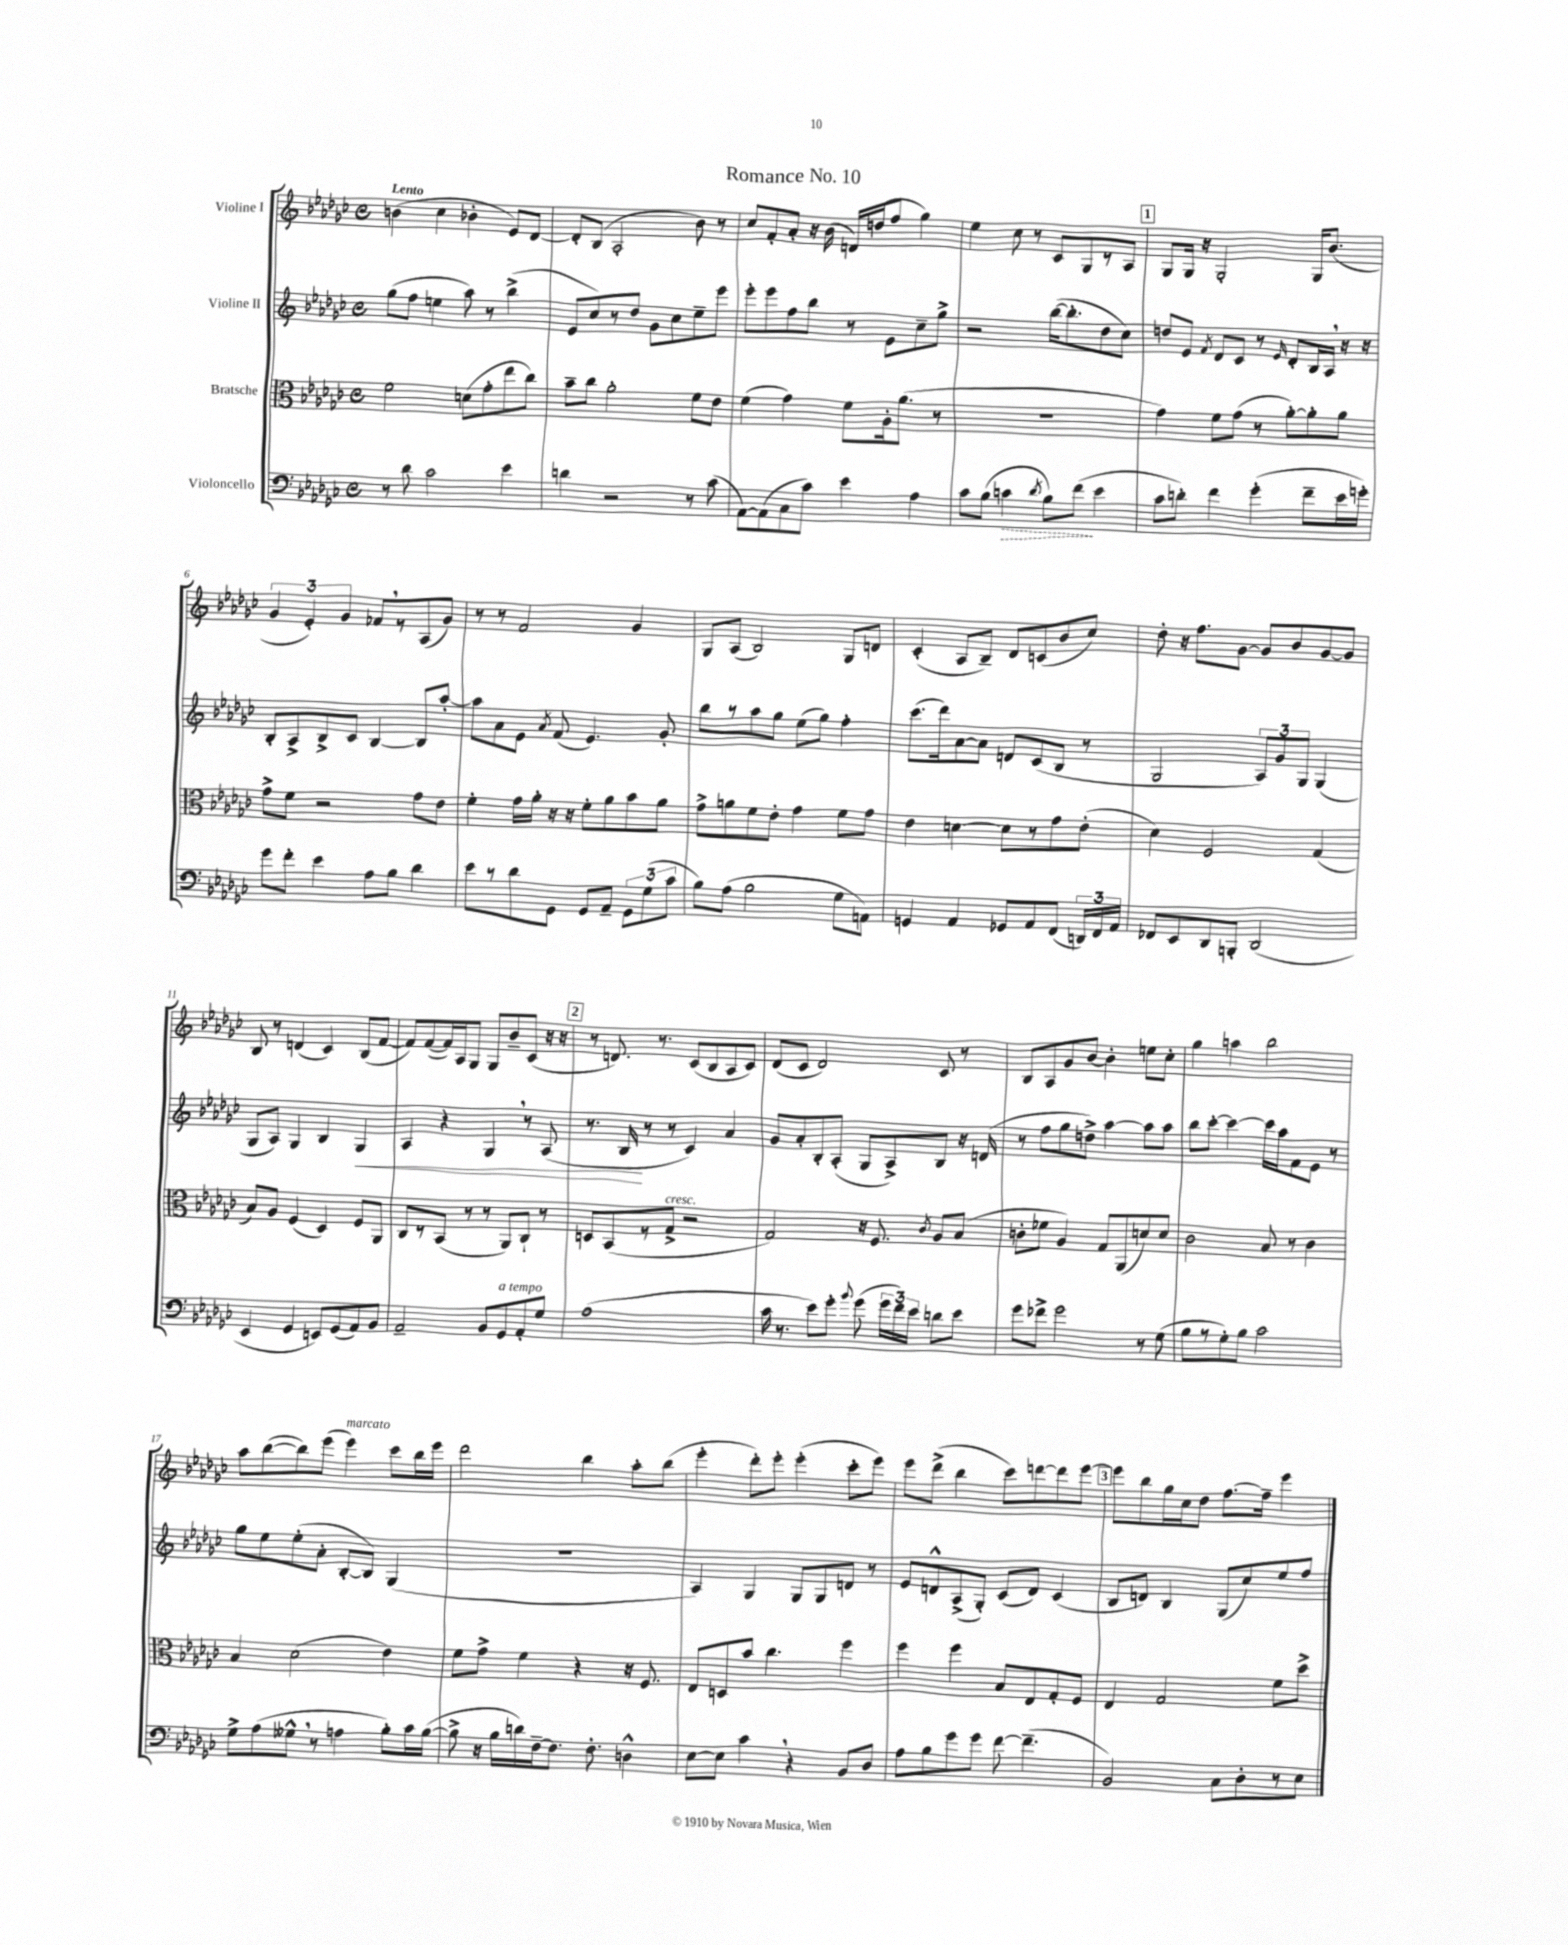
\header { title = "Romance No. 10" }
<<
\new StaffGroup <<
\new Staff = "s0" \with { instrumentName = "Violine I" } {
    \clef treble \key ges \major \defaultTimeSignature \time 4/4 \tempo "Lento"
    \autoBeamOff b'4( ces''4 bes'4-. ees'8[) des'8]~ |
    des'8[-. bes8]( aes2-. bes'8) r8 |
    ces''8[ f'8-. aes'8]-. r16 bes'16( d'16[) d''16( f''8] ges''4) |
    ees''4 ces''8 r8 ces'8[ ges8 r8 aes8] |
    \mark \markup { \box "1" } ges8[ ges16] r16 ges2-. ges16[ bes'8.]( |
    \tuplet 3/2 { ges'4 ees'4-.) ges'4 } fes'8[ \breathe r8 aes8( ges'8]) |
    r8 r8 f'2 ges'4 |
    ges8[ aes8]( bes2) ges8[ d'8] |
    ces'4-.( aes8[ bes8]--) des'8[ c'8( bes'8 ces''8]) |
    des''8-. r16 f''8.[ ges'8]~ ges'8[ bes'8 ges'8~ ges'8] |
    bes8 r8 d'4( ces'4) bes8[( f'8]~ |
    f'8[) f'8~( f'16) aes16 ges8] ges8[ bes'8-- ces'8]( r16 r16 |
    \mark \markup { \box "2" } r8 d'8.) r8. ces'8[( bes8 aes8 ces'8]) |
    des'8[( ces'8] des'2) ces'8 r8 |
    bes8[ aes8 ges'8 bes'8]~ bes'4-. e''8[ ces''8]-. |
    ges''4 a''4 bes''2 |
    aes''8[ bes''8~( bes''8) ees'''8]( ees'''4^\markup { \italic "marcato" }) ces'''8[ bes''16 ees'''16] |
    des'''2 bes''4 aes''8[-. bes''8]( |
    ees'''4-. des'''8[-.) ees'''8]-. ees'''4-.( ces'''8[-. ees'''8]) |
    ees'''8[ des'''8]->( bes''4 ces'''8[) d'''8~ d'''8 ees'''8]~ |
    \mark \markup { \box "3" } ees'''8[ bes''8 ges''16 ces''16 des''8] f''8.[~ f''16]-- ees'''4 \bar "|." |
}
\new Staff = "s1" \with { instrumentName = "Violine II" } {
    \clef treble \key ges \major \defaultTimeSignature \time 4/4
    \autoBeamOff ges''8[( f''8] e''4 aes''8) r8 bes''4->( |
    ees'8[ ces''8) r8 des''8] ges'8[ ces''8 ees''8-- ees'''8] |
    ees'''8[-. ees'''8 f''8 bes''8] r8 ees'8[ ces''8-- ges''8]-> |
    r2 bes''16[~( bes''8.-. des''8 ces''8]) |
    \mark \markup { \box "1" } d''8[ ees'8] \acciaccatura { f'8 } des'8[ ces'8] r8 \grace { ees'16 } des'8[-. bes16 aes16] \breathe r16 r16 |
    bes8[-. aes8-> bes8-> ces'8] bes4~ bes8[ aes''8]~-. |
    aes''8[ aes'8 ees'8] \acciaccatura { aes'8 } f'8( ees'4.) ges'8-. |
    bes''8[ r8 aes''8 ges''8] ees''8[( ges''8]) f''4-. |
    ces'''8.[( des'''16) aes'8~ aes'8] d'8[ ces'8( bes8] r8 |
    ges2 \tuplet 3/2 { aes8[) ges'8 ges8] } ges4( |
    ges8[ aes8]) ges4 bes4 ges4\< |
    aes4 r4 ges4 \breathe r8 aes8( |
    \mark \markup { \box "2" } r8. bes16\! r8 r8 ces'4) aes'4 |
    ges'8[ aes'8-. bes8-. aes8]-.( ges8[ aes8->) bes8] r16 d'16( |
    r8 f''8[ ges''8 d''8]->) aes''4~ aes''8[ aes''8] |
    bes''8[ ces'''8]~-. ces'''4~ ces'''16[ aes''16 f'8 ees'8] r8 |
    ges''8[ ees''8 ees''8-.( aes'8]-. bes8[~-. bes8]) ges4( |
    r1 |
    aes4) ges4 ges8[ ges8 d'8] r8 |
    ees'8[ d'8-^ aes8->( ges8]-.) ces'8[( d'8]) ces'4( |
    \mark \markup { \box "3" } bes8[ d'8]) bes4 ges8[( ces''8) ees''8 f''8] \bar "|." |
}
\new Staff = "s2" \with { instrumentName = "Bratsche" } {
    \clef alto \key ges \major \defaultTimeSignature \time 4/4
    \autoBeamOff f'2 d'8[( ges'8-. ees''8 ces''8]) |
    bes'8[-- ces''8] aes'2-. f'8[ ees'8] |
    f'4( ges'4) f'8[ aes16-. aes'8.]( r8 |
    R1 |
    \mark \markup { \box "1" } ges'4) f'8[ ges'8]( r8 aes'8[~-.) aes'8-. aes'8] |
    ges'8[-> f'8] r2 ges'8[ ees'8] |
    f'4-. ges'16[ aes'16]-. r16 r16 f'8[-. aes'8 bes'8 aes'8] |
    ges'8[-> a'8 f'8 ees'8]-. ges'4 f'8[ ges'8] |
    ees'4 d'4~ d'8[ r8 ges'8 ees'8]-.( |
    des'4) f2 ges4( |
    bes8[) aes8] f4( des4) f8[ aes,8] |
    ces8[ r8 bes,8]( r8 r8 aes,8[) ces8]-! r8 |
    \mark \markup { \box "2" } d8[ bes,8( r8 ges8]->^\markup { \italic "cresc." } r2 |
    ges2) r16 f8. \acciaccatura { ces'8 } aes8[ bes8]( |
    c'8[-. fes'8] aes4) ges8[ aes,8( d'8) d'8] |
    ces'2 bes8 r8 ces'4 |
    bes4 des'2( ees'4) |
    f'8[ ges'8]-> f'4 r4 r16 f8. |
    ees8[ d8 bes'8] ces''4. f''4 |
    f''4 f''4 bes8[ ees8 ges8-. f8] |
    \mark \markup { \box "3" } ees4 ges2 f'8[ des''8]-> \bar "|." |
}
\new Staff = "s3" \with { instrumentName = "Violoncello" } {
    \clef bass \key ges \major \defaultTimeSignature \time 4/4
    \autoBeamOff r8 des'8 ces'2 ees'4 |
    d'4 r2 r8 ces'8( |
    aes,8[~) aes,8( ces8 ces'8]) ees'4 aes4 |
    ces'8[ bes8]( \once \override Hairpin.style = #'dashed-line c'4\> \acciaccatura { des'8 } bes8[) f'8]\!( ees'4 |
    \mark \markup { \box "1" } ces'8[ d'8]-.) f'4 ges'4-.( f'8[-- ees'16 g'16]-.) |
    ges'8[ f'8]-. ees'4 aes8[ bes8] des'4 |
    ees'8[ r8 des'8 ges,8] ges,8[ aes,8]-- \tuplet 3/2 { ges,8[ ges8( ces'8] } |
    bes8[) aes8]( bes2 ges8[ a,8]) |
    g,4 aes,4 ges,8[ aes,8 f,8]( \tuplet 3/2 { d,16[) f,16 aes,16] } |
    fes,8[ ees,8 des,8 b,,8]-. des,2( |
    ees,4 ges,4 e,8[) ges,8( aes,8) bes,8] |
    aes,2-- bes,8[ ges,8^\markup { \italic "a tempo" } aes,8-. ges8] |
    \mark \markup { \box "2" } aes1( |
    ces'16 r8. ees'8[) ges'8]-. \appoggiatura { bes'8 } ges'8( \tuplet 3/2 { ges'16[ f'16) ees'16] } d'8[ ees'8] |
    ges'8[ fes'8]-> ges'2 r8 ges8( |
    bes8[ r8 ges8-.) bes8] ces'2 |
    ges8[-> aes8( geses8]-^ \breathe r8 a4 bes8[-.) ces'16 bes16]~( |
    bes8-> r16 bes16[ d'16) f16~-- f8.] f8.-. d4-^ |
    ees8[~ ees8] ces'4 \breathe r4 bes,8[ des8] |
    aes8[ bes8 ges'8 ges'8] f'8~ f'4.--( |
    \mark \markup { \box "3" } bes,2) ces8[ des8-. r8 ees8] \bar "|." |
}
>>
>>
